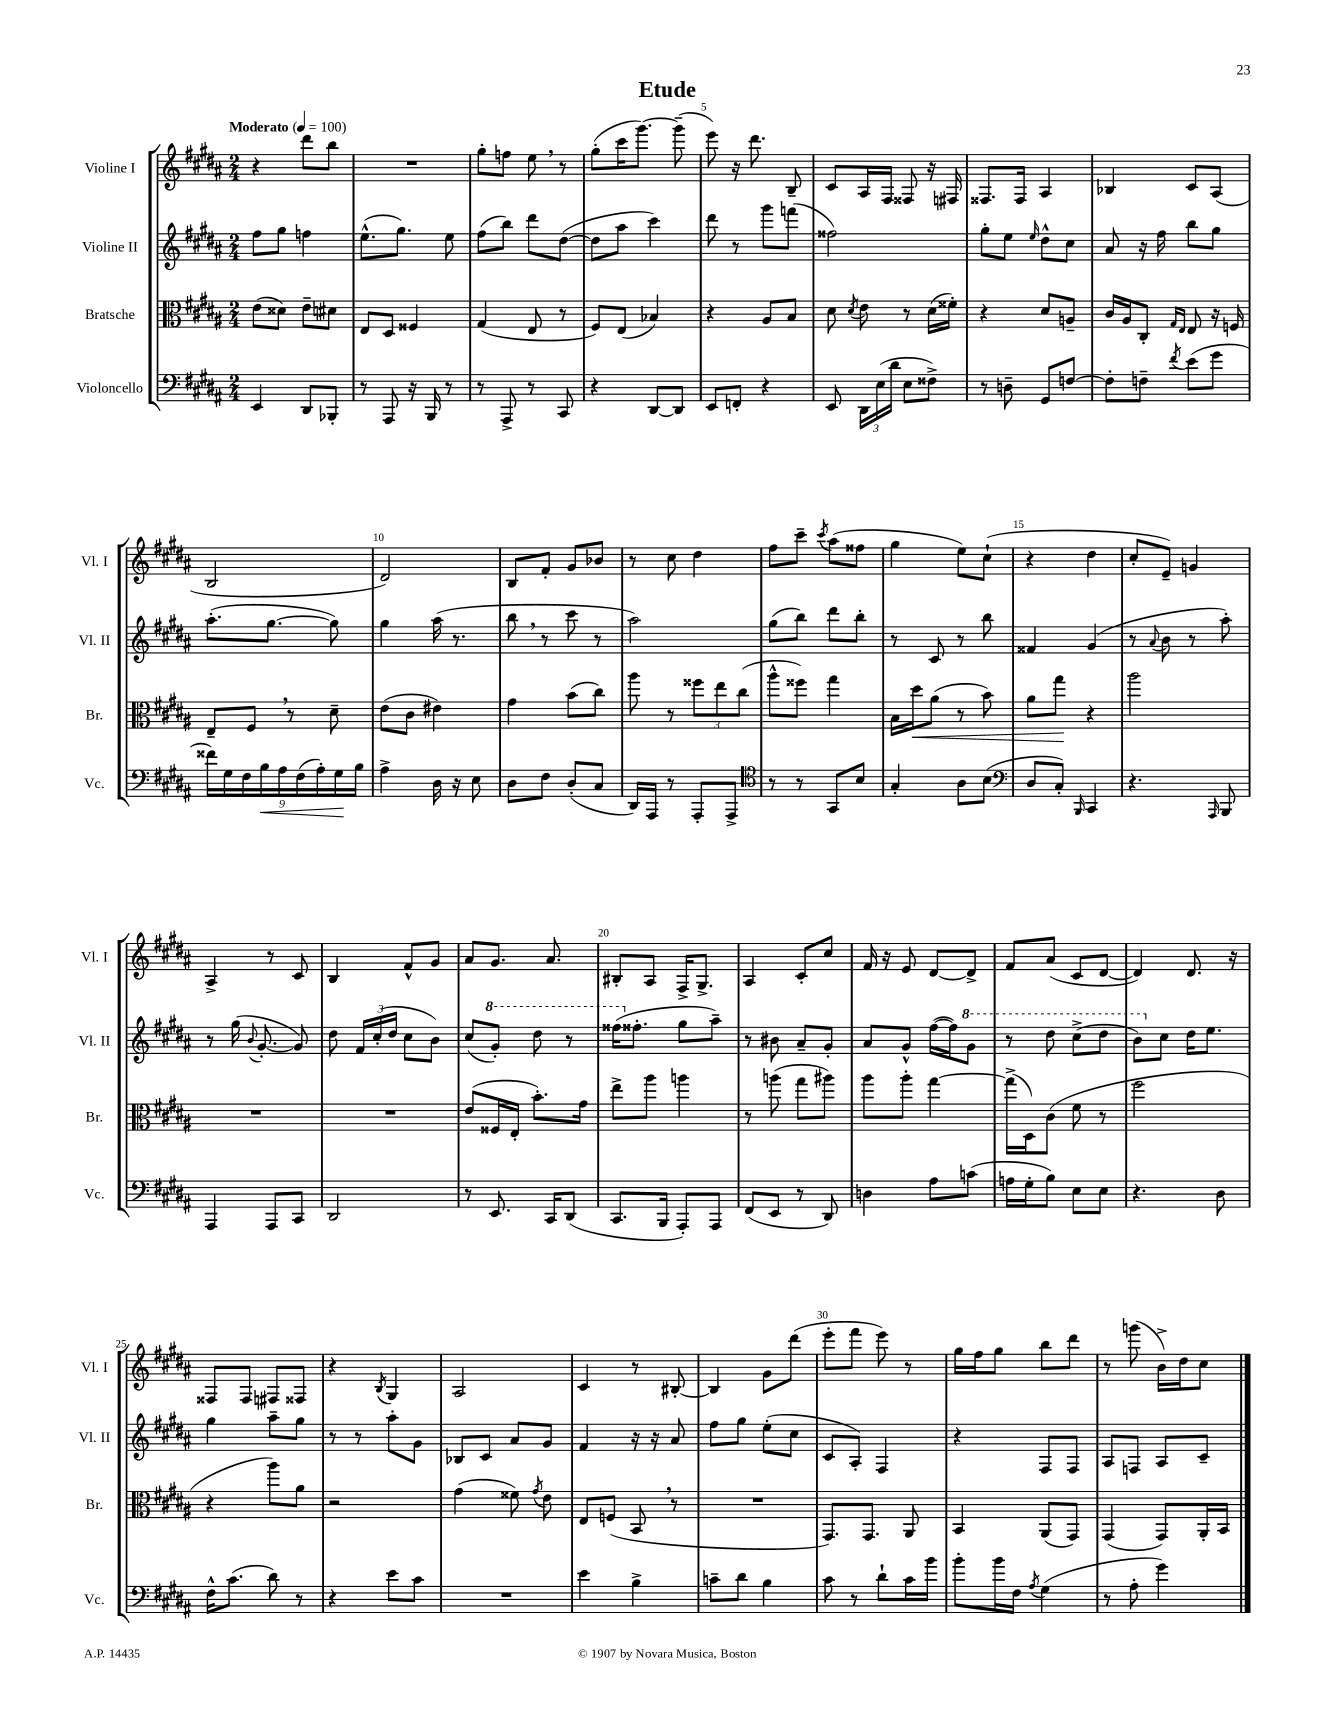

**kern	**kern	**kern	**kern
*staff4	*staff3	*staff2	*staff1
*clefF4	*clefC3	*clefG2	*clefG2
*k[f#c#g#d#a#]	*k[f#c#g#d#a#]	*k[f#c#g#d#a#]	*k[f#c#g#d#a#]
*M2/4	*M2/4	*M2/4	*M2/4
*MM100	*MM100	*MM100	*MM100
4EE/	(8e\L	8ff#\L	4r
.	8d##\J)	8gg#\J	.
8DD#/L	8e~\L	4ff\	8ddd#\L
8BBB-'/J	8d#\J	.	8bb\J
=	=	=	=
8r	8E/L	(8.ee^^\L	2r
8AAA#/	8D#/J	.	.
.	.	8.gg#\J)	.
16r	4F##/	.	.
16BBB/	.	.	.
8r	.	8ee\	.
=	=	=	=
8r	(4G#/	(8ff#\L	8gg#'\L
8AAA#^/	.	8bb\J)	8ff\J
8r	8E/	8ddd#\L	8ee\
8CC#/	8r	([8dd#\J	8r
=	=	=	=
4r	8F#/L)	8dd#\]L	(8gg#'\L
.	(8E/J	8aa#\J	16ccc#\K
.	.	.	[8.ggg#\J)
[8DD#/L	4B-/)	4ccc#\)	.
8DD#/]J	.	.	(8ggg#~\]
=	=	=	=
8EE/L	4r	8ddd#\	8eee\)
8FF'/J	.	8r	16r
.	.	.	8.ddd#\
4r	8A#/L	8ggg#\L	.
.	8B/J	(8fff\J	8B~/
=	=	=	=
8EE/	8d#\	2ff##\)	8c#/L
.	8qd#/	.	.
24DD#\LL	8e\	.	16A#/L
(24E\	.	.	.
.	.	.	16F#/JJ
24d#\JJ	.	.	.
8E\L	8r	.	8F##/
8F##^\J)	(16d#\LL	.	16r
.	16f##'\JJ)	.	16F#/
=	=	=	=
8r	4r	8gg#'\L	8.F##/L
8D~\	.	8ee\J	.
.	.	.	16F##/Jk
.	.	16qqee/	.
8GG#/L	8d#/L	8dd#^^\L	4A#/
[8F/J	8A~/J	8cc#\J	.
=	=	=	=
8F'\]L	16c#/LL	8a#/	4B-/
.	16A#/J	.	.
8F~\J	8C#'/J	16r	.
.	.	16ff#\	.
.	16qqG#/LL	.	.
8qf#/	16qqE/JJ	.	.
(8e\L	8E/	8bb\L	8c#/L
8g#\J	16r	8gg#\J	(8A#/J
.	16F/	.	.
=	=	=	=
18f##\LL)	8E~/L	(8.aa#'\L	2B/
18G#\	.	.	.
18F#\	.	.	.
.	8F#/J	.	.
18B\	.	.	.
.	.	[8.gg#\J	.
18A#\	.	.	.
.	8r	.	.
(18F#\	.	.	.
18A#'\)	.	.	.
.	8d#~\	8gg#\])	.
18G#\	.	.	.
18B\JJ	.	.	.
=	=	=	=
4A#^\	(8e\L	4gg#\	2d#/)
.	8c#\J	.	.
16D#\	4e#\)	(16aa#\	.
16r	.	8.r	.
8E\	.	.	.
=	=	=	=
8D#\L	4g#\	8bb\	8B/L
8F#\J	.	8r	8f#'/J
(8D#'/L	(8b\L	8ccc#\	8g#/L
8C#/J	8cc#\J)	8r	8b-/J
=	=	=	=
16DD#/LL)	8aa#\	2aa#\)	8r
16AAA#/JJ	.	.	.
8r	8r	.	8cc#\
8AAA#'/L	12ff##\L	.	4dd#\
.	12ee\	.	.
8AAA#^/J	.	.	.
.	(12cc#\J	.	.
=	=	=	=
*clefC4	*	*	*
8r	8aa#^^\L	(8gg#\L	8ff#\L
8r	8ff##\J)	8bb\J)	8ccc#~\J
.	.	.	8qccc#/
8GG#/L	4gg#\	8ddd#\L	(8aa#\L
8B/J	.	8bb'\J	8ff##\J
=	=	=	=
4G#'/	16B\LL	8r	4gg#\
.	16dd#\J	.	.
.	(8a#\J	8c#/	.
8A#\L	8r	8r	8ee\L)
(8B\J	8b\)	8bb\	(8cc#`\J
=	=	=	=
*clefF4	*	*	*
8D#/L	8a#\L	4f##/	4r
8C#'/J)	8gg#\J	.	.
16qqBBB/	.	.	.
4CC#/	4r	(4g#/	4dd#\
=	=	=	=
4.r	2aa#\	8r	8cc#'/L
.	.	8qqa#/	.
.	.	8b\	8e~/J)
.	.	8r	4g/
16qqAAA#/	.	.	.
8BBB/	.	8aa#'\)	.
=	=	=	=
4AAA#/	2r	8r	4A#^/
.	.	(16gg#\	.
.	.	8qqb/	.
.	.	[8.g#'/	.
8AAA#/L	.	.	8r
8CC#/J	.	8g#/])	8c#/
=	=	=	=
2DD#/	2r	8dd#\	4B/
.	.	24f#/LL	.
.	.	(24cc#'/	.
.	.	24dd#/JJ	.
.	.	8cc#\L	8f#^^/L
.	.	8b\J)	8g#/J
=	=	=	=
8r	(8e/L	(8cc#/L	8a#/L
8.EE/	16F##/L	8gg#'/J)	8.g#/J
.	16E'/JJ	.	.
.	8.b'\L)	8ddd#\	.
16CC#/LK	.	.	8.a#/
(8DD#/J	.	8r	.
.	16g#\Jk	.	.
=	=	=	=
8.CC#/L	8ee^\L	(16fff##\LK	8B#'/L
.	.	8.ff##'\J	.
.	8aa#\J	.	8A#/J
16BBB/Jk	.	.	.
8AAA#'/L)	4aa\	8gg#\L	16F#^/LK
.	.	.	8.G#^/J
8AAA#/J	.	8aa#~\J)	.
=	=	=	=
(8FF#/L	8r	8r	4A#/
8EE/J	(8aa\	8b#\	.
8r	8gg#\L	8a#~/L	8c#'/L
8DD#/)	8aa#\J)	8g#'/J	8cc#/J
=	=	=	=
4D\	8aa#\L	8a#/L	16f#/
.	.	.	16r
.	8aa#'\J	8g#^^/J	8e/
8A#\L	[4gg#\	([16ff#\LL	[8d#/L
.	.	16ff#\]J)	.
(8c\J	.	8gg#\J	8d#^/]J
=	=	=	=
16A\LL	(16gg#^\]LL	8r	8f#/L
16G#'\J	16D#\J)	.	.
8B\J)	(8c#\J	8ddd#\	(8a#/J
8E\L	8f#\	(8ccc#^\L	8c#/L
8E\J	8r	8ddd#\J	[8d#/J
=	=	=	=
4.r	2ff#\	8bb\L)	4d#/])
.	.	8cc#\J	.
.	.	16dd#\LK	8.d#/
.	.	8.ee\J	.
8D#\	.	.	.
.	.	.	16r
=	=	=	=
16F#^^\LK	4r	4gg#\	8F##/L
(8.c#\J	.	.	.
.	.	.	8F##/J
8d#\)	8aa#\L)	8aa#~\L	8F#/L
8r	8a#\J	8gg#\J	8F##/J
=	=	=	=
4r	2r	8r	4r
.	.	8r	.
.	.	.	8qB/
8e\L	.	8aa#'\L	4G#/
8c#\J	.	8g#\J	.
=	=	=	=
2r	(4g#\	8B-/L	2A#/
.	.	8c#/J	.
.	8f##\)	8a#/L	.
.	8qg#/	.	.
.	8e\	8g#/J	.
=	=	=	=
4e\	8E/L	4f#/	4c#/
.	(8F/J	.	.
4B^\	8BB/	16r	8r
.	.	16r	.
.	8r	8a#/	[8B#'/
=	=	=	=
8c~\L	2r	8ff#\L	4B#/]
8d#\J	.	8gg#\J	.
4B\	.	(8ee'\L	8g#\L
.	.	8cc#\J	(8ddd#\J
=	=	=	=
8c#\	8.GG#/L)	8c#/L	8eee'\L
8r	.	8A#'/J)	8fff#\J
.	8.GG#/J	.	.
8d#`\L	.	4F#/	8eee\)
16c#\L	8AA#/	.	8r
16b\JJ	.	.	.
=	=	=	=
8b'\L	4BB/	4r	16gg#\LL
.	.	.	16ff#\J
16b\L	.	.	8gg#\J
16F#\JJ	.	.	.
8qA#/	.	.	.
(4G#\	(8AA#/L	8F#/L	8bb\L
.	8GG#/J)	8F#/J	8ddd#\J
=	=	=	=
8r	(4GG#/	8A#/L	8r
8A#'\	.	8F/J	(8ggg\
4g#\)	8GG#/L)	8A#/L	16b^\LL)
.	.	.	16dd#\J
.	16AA#'/L	8c#~/J	8cc#\J
.	16BB/JJ	.	.
==	==	==	==
*-	*-	*-	*-
